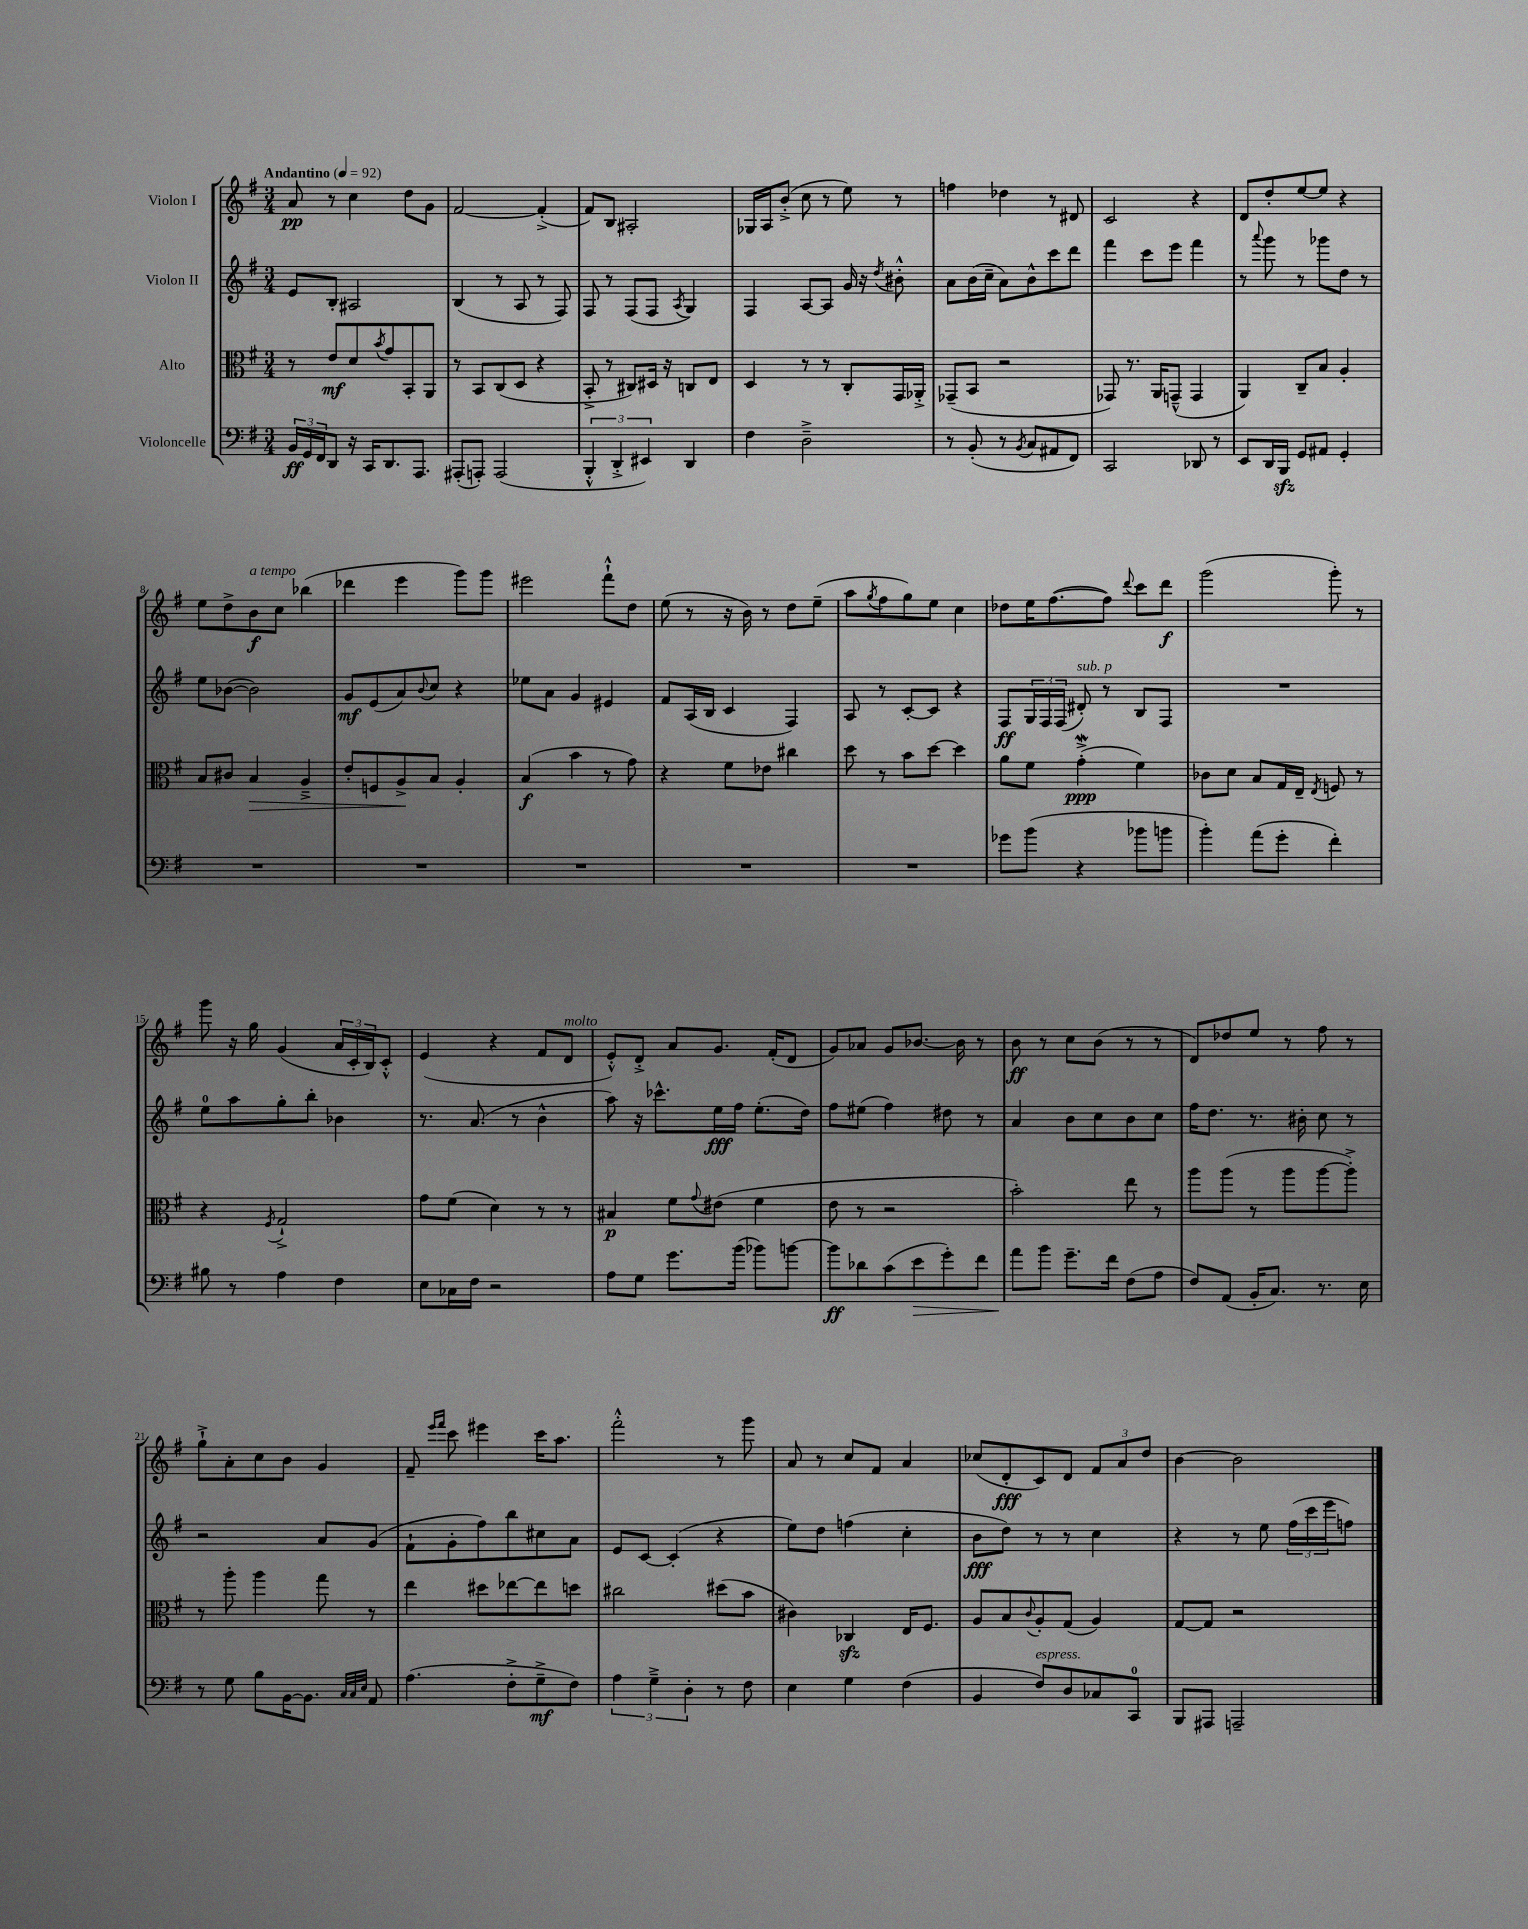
<<
\new StaffGroup <<
\new Staff = "s0" \with { instrumentName = "Violon I" } {
    \clef treble \key g \major \numericTimeSignature \time 3/4 \tempo "Andantino" 4 = 92
    a'8\pp r8 c''4 d''8 g'8 |
    fis'2~ fis'4-.->( |
    fis'8) b8 ais2-. |
    ges16 a16 b'8-.->( c''8 r8 e''8) r8 |
    f''4 des''4 r8 dis'8 |
    c'2 r4 |
    d'8 d''8-. e''8~ e''8 r4 |
    e''8 d''8-> b'8\f^\markup { \italic "a tempo" } c''8 bes''4( |
    des'''4 e'''4 g'''8) g'''8 |
    eis'''2 fis'''8-!-^ d''8 |
    e''8( r8 r16 b'16) r8 d''8 e''8--( |
    a''8 \acciaccatura { g''8 } fis''8 g''8) e''8 c''4 |
    des''8 e''16 fis''8.~( fis''8) \appoggiatura { d'''8 } c'''8 d'''8\f |
    g'''2( g'''8-.) r8 |
    g'''8 r16 g''16 g'4( \tuplet 3/2 { a'16 c'16-. b16) } c'8-.-^ |
    e'4( r4 fis'8 d'8^\markup { \italic "molto" } |
    e'8-.-^) d'8-.-> a'8 g'8. fis'16-.( d'8 |
    g'8) aes'8 g'8 bes'8.~ bes'16 r8 |
    b'8\ff r8 c''8 b'8( r8 r8 |
    d'8) des''8 e''8 r8 fis''8 r8 |
    g''8-!-> a'8-. c''8 b'8 g'4 |
    fis'8-- \grace { e'''16 fis'''16 } c'''8 eis'''4 c'''16 a''8. |
    fis'''2-.-^ r8 g'''8 |
    a'8 r8 c''8 fis'8 a'4 |
    ces''8( d'8-.\fff c'8) d'8 \tuplet 3/2 { fis'8 a'8 d''8 } |
    b'4~ b'2 \bar "|." |
}
\new Staff = "s1" \with { instrumentName = "Violon II" } {
    \clef treble \key g \major \numericTimeSignature \time 3/4
    e'8 b8-. ais2 |
    b4( r8 a8 r8 fis8) |
    fis8 r8 fis8( fis8 \acciaccatura { a8 } g4) |
    fis4 a8~ a8 g'16 r16 \acciaccatura { d''8 } bis'8-.-^ |
    a'8 b'16( c''16-- a'8) b'8-^ c'''8 d'''8 |
    fis'''4 c'''8 e'''8 fis'''4 |
    r8 \appoggiatura { a'''8 } g'''8 r8 ges'''8 d''8 r8 |
    e''8 bes'8~( bes'2) |
    g'8\mf e'8( a'8) \appoggiatura { b'8 } c''8 r4 |
    ees''8 a'8 g'4 eis'4 |
    fis'8 a16( b16 c'4 fis4) |
    a8 r8 c'8~-. c'8 r4 |
    fis8\ff \tuplet 3/2 { g16 fis16 fis16( } dis'8-.^\markup { \italic "sub. p" }) r8 b8 fis8 |
    R2. |
    e''8-0 a''8 g''8-. b''8-. bes'4 |
    r8. a'8.( r8 b'4-^ |
    a''8) r16 ces'''8.-^ e''16\fff fis''16 e''8.-.( d''16) |
    fis''8 eis''8( fis''4) dis''8 r8 |
    a'4 b'8 c''8 b'8 c''8 |
    fis''16 d''8. r8. bis'16-. c''8 r8 |
    r2 a'8 g'8( |
    fis'8-! g'8-. fis''8) b''8 cis''8 a'8 |
    e'8 c'8~ c'4-.( r4 |
    e''8) d''8 f''4( c''4-. |
    b'8\fff d''8) r8 r8 c''4 |
    r4 r8 e''8 \tuplet 3/2 { fis''16( c'''16 e'''16 } f''8) \bar "|." |
}
\new Staff = "s2" \with { instrumentName = "Alto" } {
    \clef alto \key g \major \numericTimeSignature \time 3/4
    r8 e'8\mf d'8 \acciaccatura { b'8 } g'8 b,8-. a,8 |
    r8 b,8 c8( d8 r4 |
    b,8-.-> r8 cis8) dis16 r16 c8 e8 |
    d4 r8 r8 c8-. g,16 aes,16-.-> |
    ges,8--( b,8 r2 |
    ges,8) r8. a,16 g,8---^( g,4 |
    a,4) c8-- b8 a4-. |
    b8 cis'8 b4\> a4---> |
    e'8-. f8 a8->\! b8 a4-. |
    b4\f( b'4 r8 g'8) |
    r4 fis'8 ees'8 cis''4 |
    d''8 r8 b'8 d''8~ d''4 |
    a'8 fis'8 g'4-.->\mordent\ppp( fis'4) |
    ces'8 d'8 b8 g16 e16-- \acciaccatura { e8 } f8 r8 |
    r4 \acciaccatura { fis8 } g2-!-> |
    g'8 fis'8( d'4) r8 r8 |
    bis4\p fis'8 \appoggiatura { g'8 } eis'8( fis'4 |
    e'8 r8 r2 |
    b'2-.) e''8 r8 |
    a''8 a''8( r8 a''8 a''8~ a''8-.->) |
    r8 a''8-. a''4 g''8 r8 |
    e''4 dis''8 ees''8~ ees''8 d''8 |
    cis''2 dis''8( b'8 |
    cis'4) ces4\sfz e16 fis8. |
    a8 b8 \appoggiatura { c'8 } a8-. g8( a4) |
    g8~ g8 r2 \bar "|." |
}
\new Staff = "s3" \with { instrumentName = "Violoncelle" } {
    \clef bass \key g \major \numericTimeSignature \time 3/4
    \tuplet 3/2 { b,16\ff g,16 fis,16 } d,8 r16 c,16 d,8. a,,8. |
    ais,,8-.( a,,8-.) a,,2( |
    \tuplet 3/2 { b,,4-.-^ d,4-.-> eis,4) } d,4 |
    fis4 d2---> |
    r8 b,8-.( r8 \acciaccatura { b,8 } c8 ais,8 fis,8) |
    c,2 des,8 r8 |
    e,8 d,16 b,,16\sfz g,8 ais,8 g,4-. |
    R2. |
    R2. |
    R2. |
    R2. |
    R2. |
    ges'8 b'8( r4 bes'8 b'8 |
    b'4-.) a'8( g'8-. fis'4-.) |
    bis8 r8 a4 fis4 |
    e8 ces16 fis16 r2 |
    a8 g8 g'8. b'16( bes'8) b'8~ |
    b'8\ff des'8 c'8( e'8\> g'8-.) fis'8 |
    a'8\! b'8 g'8.-- fis'16 fis8( a8 |
    fis8) a,8( b,16-. c8.) r8. e16 |
    r8 g8 b8 b,16~ b,8. \grace { c32 c32 e32 } a,8 |
    a4.( fis8-.-> g8--->\mf fis8) |
    \tuplet 3/2 { a4 g4---> d4-. } r8 fis8 |
    e4 g4 fis4( |
    b,4 fis8^\markup { \italic "espress." }) d8 ces8 c,8-0 |
    b,,8 ais,,8 a,,2-- \bar "|." |
}
>>
>>
